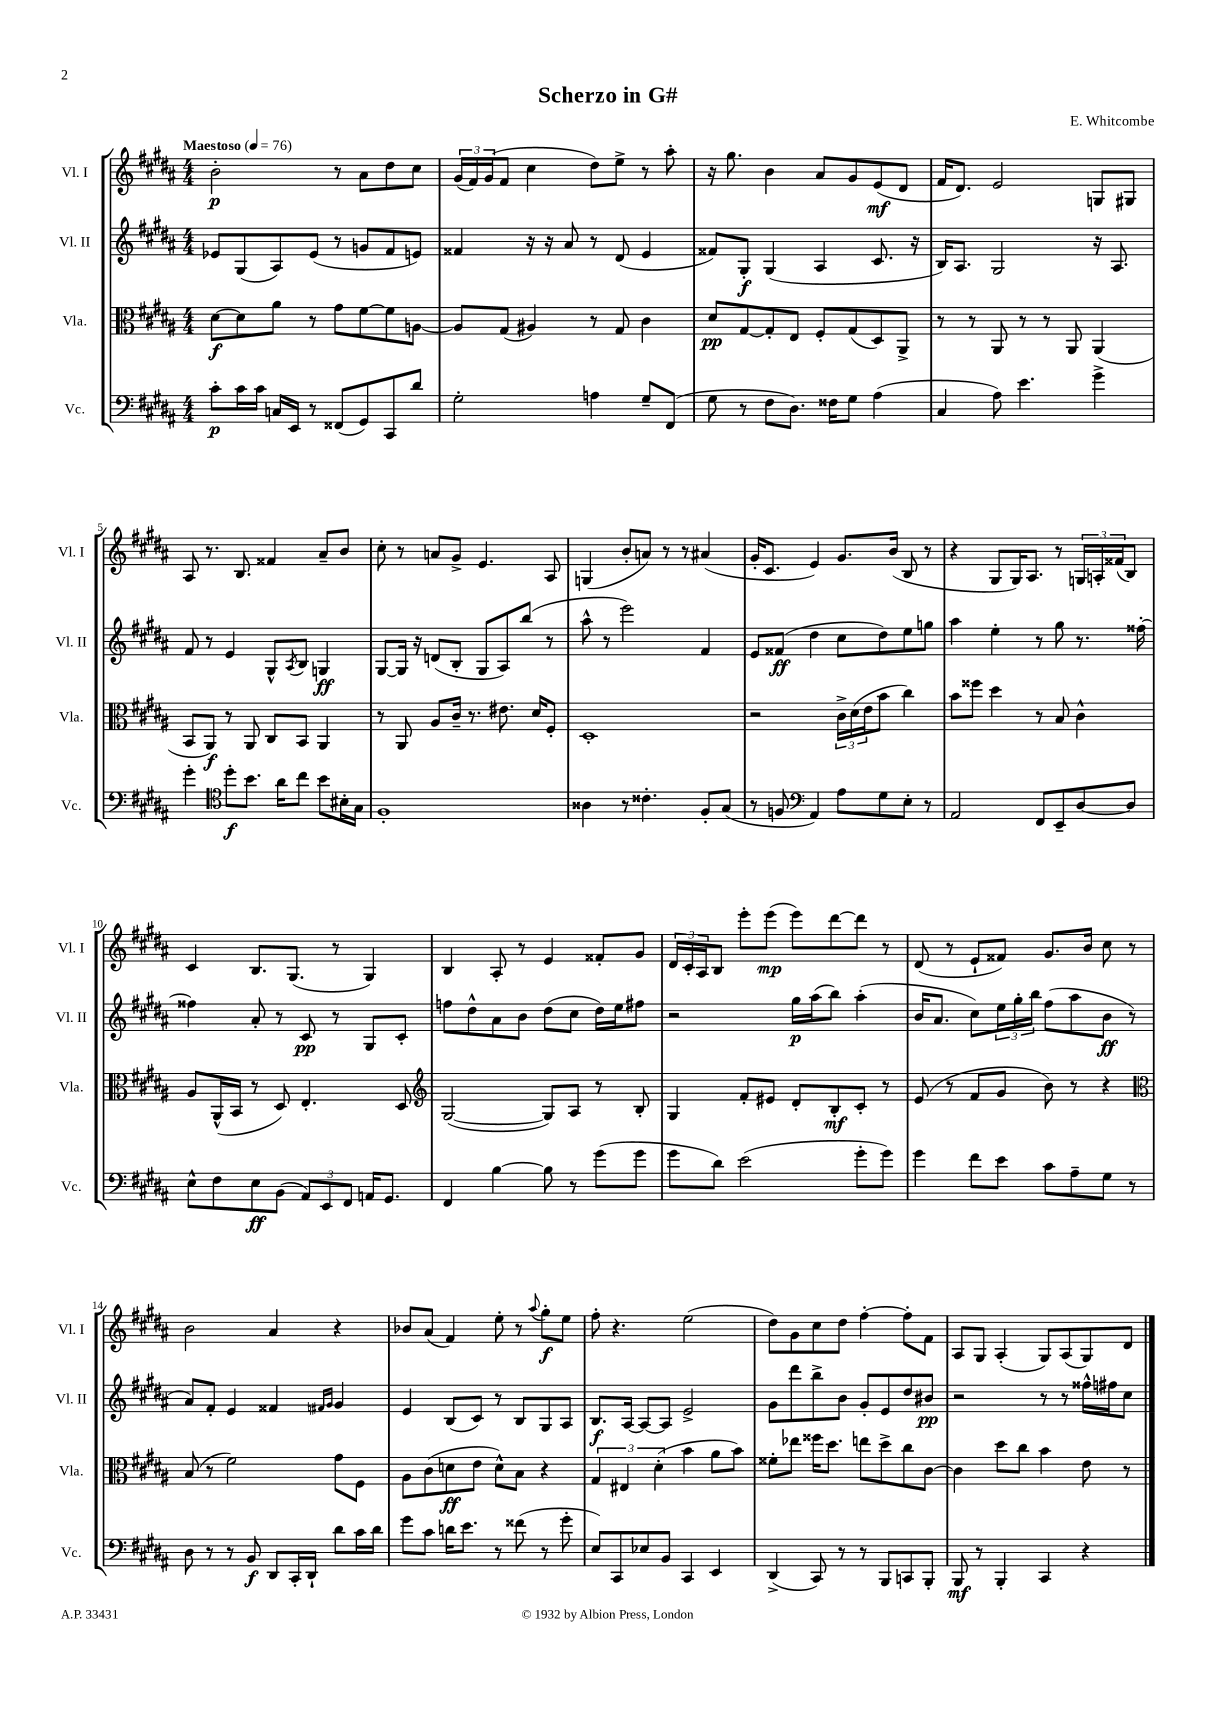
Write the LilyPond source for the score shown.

\header { title = "Scherzo in G#" composer = "E. Whitcombe" }
<<
\new StaffGroup <<
\new Staff = "s0" \with { instrumentName = "Vl. I" shortInstrumentName = "Vl. I" } {
    \clef treble \key b \major \numericTimeSignature \time 4/4 \tempo "Maestoso" 4 = 76
    b'2-.\p r8 ais'8 dis''8 cis''8 |
    \tuplet 3/2 { gis'16( fis'16) gis'16( } fis'8 cis''4 dis''8) e''8-> r8 ais''8-. |
    r16 gis''8. b'4 ais'8 gis'8 e'8\mf( dis'8 |
    fis'16 dis'8.) e'2 g8 gis8 |
    ais8 r8. b8. fisis'4 ais'8-- b'8 |
    cis''8-. r8 a'8 gis'8-> e'4. ais8 |
    g4( b'8-. a'8) r8 r8 ais'4( |
    gis'16-. cis'8. e'4) gis'8. b'16( b8 r8 |
    r4 gis8 gis16) ais8. r8 \tuplet 3/2 { g16 a16-. fisis'16( } b8) |
    cis'4 b8. gis8.( r8 gis4) |
    b4 ais8-. r8 e'4 fisis'8-. gis'8 |
    \tuplet 3/2 { dis'16 cis'16-. ais16 } b8 e'''8-. e'''8\mp( e'''8) dis'''8~ dis'''8 r8 |
    dis'8( r8 e'8-! fisis'8) gis'8. b'16 cis''8 r8 |
    b'2 ais'4 r4 |
    bes'8 ais'8( fis'4) e''8-. r8 \appoggiatura { ais''8 } gis''8-.\f e''8 |
    fis''8-. r4. e''2( |
    dis''8) gis'8 cis''8 dis''8 fis''4~-. fis''8-. fis'8 |
    ais8 gis8 ais4-.( gis8) ais8( gis8) dis'8 \bar "|." |
}
\new Staff = "s1" \with { instrumentName = "Vl. II" shortInstrumentName = "Vl. II" } {
    \clef treble \key b \major \numericTimeSignature \time 4/4
    ees'8 gis8( ais8) ees'8( r8 g'8 fis'8 e'8) |
    fisis'4 r16 r16 ais'8 r8 dis'8( e'4 |
    fisis'8) gis8-.\f gis4( ais4 cis'8. r16 |
    b16) ais8. gis2 r16 ais8. |
    fis'8 r8 e'4 gis8-^ \acciaccatura { ais8 } b8 g4\ff |
    gis8~ gis16 r16 d'8( b8-. gis8 ais8) b''8( r8 |
    ais''8-^ r8 e'''2) fis'4 |
    e'8 fisis'8\ff( dis''4 cis''8 dis''8) e''8 g''8 |
    ais''4 e''4-. r8 gis''8 r8. fisis''16~-. |
    fisis''4 ais'8-. r8 cis'8\pp r8 gis8 cis'8-. |
    f''8 dis''8-^ ais'8 b'8 dis''8( cis''8 dis''16) e''16 fis''8 |
    r2 gis''16\p ais''16( b''8) ais''4-.( |
    b'16 ais'8. cis''8) \tuplet 3/2 { e''16 gis''16-. b''16 } fis''8( ais''8 b'8\ff r8 |
    ais'8) fis'8-. e'4 fisis'4 \grace { fis'16 gis'16 } gis'4 |
    e'4 b8( cis'8) r8 b8 gis8 ais8 |
    b8.\f ais16~ ais8~ ais8 e'2-> |
    gis'8 dis'''8 b''8-> b'8 gis'8-. e'8 dis''8 bis'8\pp |
    r2 r8 r8 fisis''16-^ fis''16 cis''8 \bar "|." |
}
\new Staff = "s2" \with { instrumentName = "Vla." shortInstrumentName = "Vla." } {
    \clef alto \key b \major \numericTimeSignature \time 4/4
    dis'8~\f dis'8 ais'8 r8 gis'8 fis'8~ fis'8 a8~ |
    a8 gis8( ais4) r8 gis8 cis'4 |
    dis'8\pp gis8~ gis8-. e8 fis8-. gis8( dis8) ais,8-> |
    r8 r8 ais,8 r8 r8 ais,8 ais,4( |
    b,8 ais,8\f) r8 ais,8 cis8 b,8 ais,4 |
    r8 ais,8 ais8 cis'16-- r8. eis'8. dis'16 fis8-. |
    dis1-. |
    r2 \tuplet 3/2 { cis'16-> dis'16( e'16 } b'8 cis''4) |
    b'8 fisis''8 dis''4 r8 b8 cis'4-^ |
    ais8 ais,16-^( b,16 r8 dis8) e4.-. dis8 |
    \clef treble gis2~( gis8) ais8 r8 b8-. |
    gis4 fis'8-. eis'8 dis'8-. b8-.\mf cis'8-. r8 |
    e'8( r8 fis'8 gis'8 b'8) r8 r4 |
    \clef alto b8( r8 fis'2) gis'8 fis8 |
    ais8 cis'8( d'8\ff e'8 d'8-^) b8 r4 |
    \tuplet 3/2 { gis4 eis4 dis'4-.( } b'4 ais'8 b'8) |
    fisis'8-. ees''8 fisis''16 dis''8. e''8 dis''8-> cis''8 cis'8~ |
    cis'4 dis''8 cis''8 b'4 e'8 r8 \bar "|." |
}
\new Staff = "s3" \with { instrumentName = "Vc." shortInstrumentName = "Vc." } {
    \clef bass \key b \major \numericTimeSignature \time 4/4
    cis'8-.\p cis'16 cis'16 c16 e,16 r8 fisis,8( gis,8) cis,8 dis'8 |
    gis2-. a4 gis8-- fis,8( |
    gis8 r8 fis8 dis8.) fisis16 gis8 ais4( |
    cis4 ais8) e'4. gis'4-> |
    gis'4-. \clef tenor dis''8-.\f b'8. ais'16 cis''8 b'8 bis16-. gis16 |
    fis1-. |
    aisis4 r8 cisis'4.-. fis8-. gis8( |
    r8 f8 \clef bass ais,4) ais8 gis8 e8-. r8 |
    ais,2 fis,8 e,8-- dis8~ dis8 |
    e8-^ fis8 e8\ff b,8( \tuplet 3/2 { ais,8) e,8 fis,8 } a,16 gis,8. |
    fis,4 b4~ b8 r8 gis'8( gis'8 |
    gis'8 dis'8) e'2( gis'8-. gis'8) |
    gis'4 fis'8 e'8 cis'8 ais8-- gis8 r8 |
    dis8 r8 r8 b,8\f dis,8 cis,16-. dis,16-! dis'8 cis'16 dis'16 |
    gis'8 cis'8 d'16 e'8. r8 fisis'8( r8 gis'8-. |
    e8) cis,8 ees8 b,8 cis,4 e,4 |
    dis,4->( cis,8) r8 r8 b,,8 c,8 b,,8-. |
    b,,8\mf r8 b,,4-. cis,4 r4 \bar "|." |
}
>>
>>
